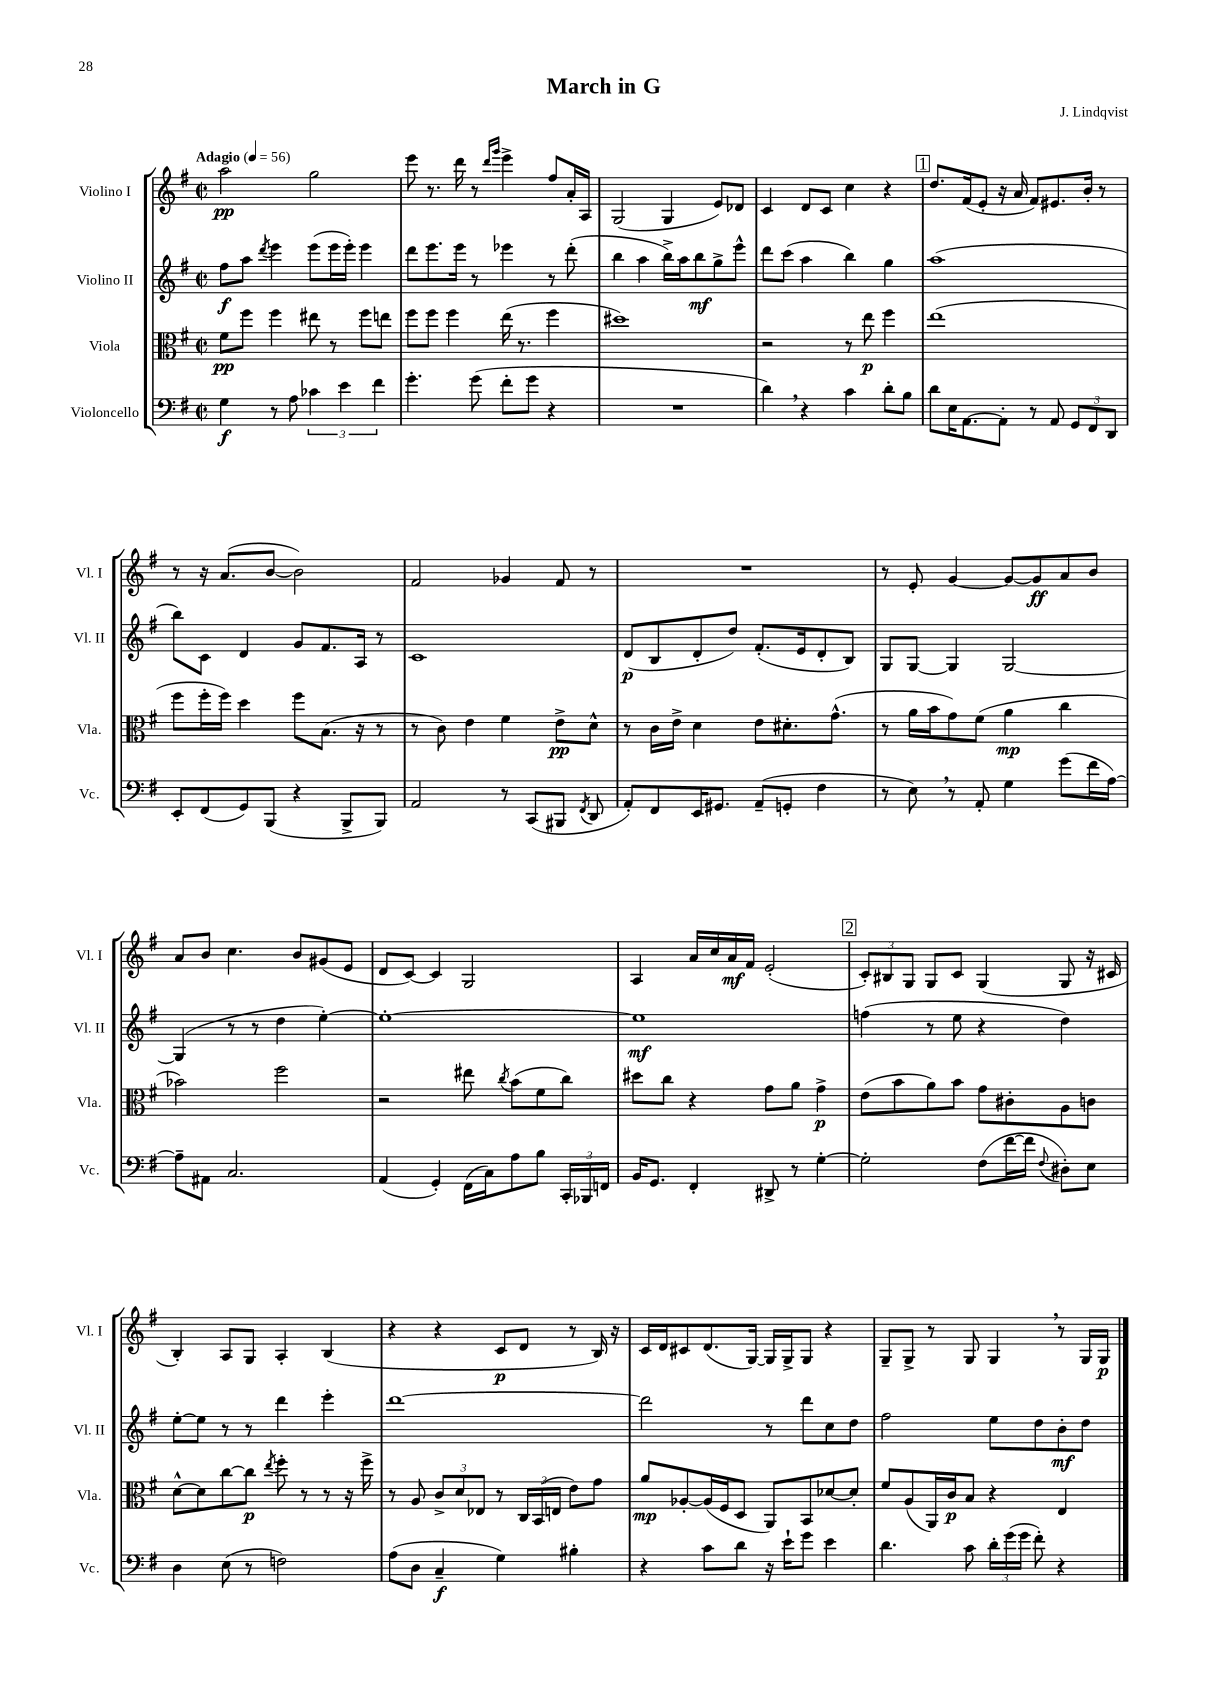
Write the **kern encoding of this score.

**kern	**dynam	**kern	**dynam	**kern	**dynam	**kern	**dynam
*part4	*part4	*part3	*part3	*part2	*part2	*part1	*part1
*staff4	*staff4	*staff3	*staff3	*staff2	*staff2	*staff1	*staff1
*I"Violoncello	*	*I"Viola	*	*I"Violino II	*	*I"Violino I	*
*I'Vc.	*	*I'Vla.	*	*I'Vl. II	*	*I'Vl. I	*
*clefF4	*	*clefC3	*	*clefG2	*	*clefG2	*
*k[f#]	*	*k[f#]	*	*k[f#]	*	*k[f#]	*
*M2/2	*	*M2/2	*	*M2/2	*	*M2/2	*
*met(c|)	*	*met(c|)	*	*met(c|)	*	*met(c|)	*
*MM56	*	*MM56	*	*MM56	*	*MM56	*
=1	=1	=1	=1	=1	=1	=1	=1
!	!	!	!	!	!	!LO:TX:a:B:t=Adagio	!
4G\	f	8f#\L	pp	8ff#\L	f	2aa\	pp
.	.	8ff#\J	.	8aa\J	.	.	.
.	.	.	.	8qddd/	.	.	.
8r	.	4ff#\	.	4eee\	.	.	.
8A\	.	.	.	.	.	.	.
6c-X\	.	8ee#X\	.	(8eee\L	.	2gg\	.
.	.	8r	.	16eee\L	.	.	.
6e\	.	.	.	.	.	.	.
.	.	.	.	16eee'\JJ)	.	.	.
.	.	8ff#\L	.	4eee\	.	.	.
6f#\	.	.	.	.	.	.	.
.	.	8een\J	.	.	.	.	.
=2	=2	=2	=2	=2	=2	=2	=2
4.g'\	.	8ff#\L	.	8ddd\L	.	8eee\	.
.	.	8ff#\J	.	8.eee\	.	8.r	.
.	.	4ff#\	.	.	.	.	.
.	.	.	.	16eee\Jk	.	16ddd\	.
(8g\	.	.	.	8r	.	8r	.
.	.	.	.	.	.	16qqddd/LL	.
.	.	.	.	.	.	16qqggg/JJ	.
8f#'\L	.	(16ee\	.	4eee-X\	.	4eee^\	.
.	.	8.r	.	.	.	.	.
8g\J	.	.	.	.	.	.	.
4r	.	4ff#\	.	8r	.	8ff#/L	.
.	.	.	.	(8ddd'\	.	16a'/L	.
.	.	.	.	.	.	16A/JJ	.
=3	=3	=3	=3	=3	=3	=3	=3
1r	.	1dd#X)	.	4bb\	.	(2G/	.
.	.	.	.	4aa\	.	.	.
.	.	.	.	16bb^\LL)	.	4G/	.
.	.	.	.	16aa\J	.	.	.
.	.	.	.	8bb\	mf	.	.
.	.	.	.	8gg^\	.	8e/L)	.
.	.	.	.	8eee^^\J	.	8d-X/J	.
=4	=4	=4	=4	=4	=4	=4	=4
4d,\)	.	2r	.	8ddd\L	.	4c/	.
.	.	.	.	(8ccc\J	.	.	.
4r	.	.	.	4aa\	.	8d/L	.
.	.	.	.	.	.	8c/J	.
4c\	.	8r	.	4bb\)	.	4cc\	.
.	.	8ee\	p	.	.	.	.
8d'\L	.	4ff#\	.	4gg\	.	4r	.
8B\J	.	.	.	.	.	.	.
!!LO:REH:place=s1:t=1
=5	=5	=5	=5	=5	=5	=5	=5
8d\L	.	(1ee	.	(1aa	.	8.dd/L	.
16E\K	.	.	.	.	.	.	.
[8.AA\	.	.	.	.	.	(16f#/k	.
.	.	.	.	.	.	8e'/J	.
8AA'\J]	.	.	.	.	.	16r	.
.	.	.	.	.	.	16a/	.
8r	.	.	.	.	.	8f#/L)	.
8AA/	.	.	.	.	.	8.e#X/	.
12GG/L	.	.	.	.	.	.	.
.	.	.	.	.	.	16b'/Jk	.
12FF#/	.	.	.	.	.	.	.
.	.	.	.	.	.	8r	.
12DD/J	.	.	.	.	.	.	.
!!LO:LB:g=z
=6	=6	=6	=6	=6	=6	=6	=6
8EE'/L	.	8ff#\L	.	8bb\L)	.	8r	.
(8FF#/	.	16ff#'\L	.	8c\J	.	16r	.
.	.	16ff#\JJ)	.	.	.	(8.a/L	.
8GG/)	.	4dd\	.	4d/	.	.	.
(8BBB/J	.	.	.	.	.	[8b/J	.
4r	.	8ff#\L	.	8g/L	.	2b\])	.
.	.	(8.B\J	.	8.f#/	.	.	.
8BBB^/L	.	.	.	.	.	.	.
.	.	16r	.	16A/Jk	.	.	.
8BBB/J)	.	8r	.	8r	.	.	.
=7	=7	=7	=7	=7	=7	=7	=7
2AA/	.	8r	.	1c	.	2f#/	.
.	.	8c\)	.	.	.	.	.
.	.	4e\	.	.	.	.	.
8r	.	4f#\	.	.	.	4g-X/	.
(8CC/L	.	.	.	.	.	.	.
8BBB#X/J	.	8e^\L	pp	.	.	8f#/	.
8qFF#/	.	.	.	.	.	.	.
8DD/	.	8d^^\J	.	.	.	8r	.
=8	=8	=8	=8	=8	=8	=8	=8
8AA'/L)	.	8r	.	(8d/L	p	1r	.
8FF#/	.	16c\LL	.	8B/	.	.	.
.	.	16e^\JJ	.	.	.	.	.
16EE/K	.	4d\	.	8d'/	.	.	.
8.GG#X/J	.	.	.	.	.	.	.
.	.	.	.	8dd/J)	.	.	.
(8AA~/L	.	8e\L	.	(8.f#'/L	.	.	.
8GGn'/J	.	8.d#X'\	.	.	.	.	.
.	.	.	.	16e/k	.	.	.
4F#\	.	.	.	8d'/	.	.	.
.	.	(8.g^^\J	.	.	.	.	.
.	.	.	.	8B/J)	.	.	.
=9	=9	=9	=9	=9	=9	=9	=9
8r	.	8r	.	8G/L	.	8r	.
8E,\)	.	16a\LL	.	[8G/J	.	8e'/	.
.	.	16b\J	.	.	.	.	.
8r	.	8g\)	.	4G/]	.	[4g/	.
8AA'/	.	(8f#\J	.	.	.	.	.
4G\	.	4a\	mp	[2G/	.	8g/L_	.
.	.	.	.	.	.	8g/]	ff
(8g\L	.	4cc\	.	.	.	8a/	.
16f#\L	.	.	.	.	.	8b/J	.
[16A\JJ)	.	.	.	.	.	.	.
!!LO:LB:g=z
=10	=10	=10	=10	=10	=10	=10	=10
8A~\L]	.	2b-X\)	.	(4G/]	.	8a/L	.
8AA#X\J	.	.	.	.	.	8b/J	.
2.C/	.	.	.	8r	.	4.cc\	.
.	.	.	.	8r	.	.	.
.	.	2ff#\	.	4dd\	.	.	.
.	.	.	.	.	.	8b/L	.
.	.	.	.	[4ee'\)	.	(8g#X/	.
.	.	.	.	.	.	8e/J	.
=11	=11	=11	=11	=11	=11	=11	=11
(4AA/	.	2r	.	1ee'_	.	8d/L	.
.	.	.	.	.	.	[8c/J)	.
4GG'/)	.	.	.	.	.	4c/]	.
(16FF#\LL	.	8ee#X\	.	.	.	2G/	.
16C\J)	.	.	.	.	.	.	.
.	.	8qcc/	.	.	.	.	.
8A\	.	(8b\L	.	.	.	.	.
8B\J	.	8f#\	.	.	.	.	.
24CC'/LL	.	8cc\J)	.	.	.	.	.
24BBB-X/	.	.	.	.	.	.	.
24FFn/JJ	.	.	.	.	.	.	.
=12	=12	=12	=12	=12	=12	=12	=12
16BB/KL	.	8dd#X\L	.	1ee]	mf	4A/	.
8.GG/J	.	.	.	.	.	.	.
.	.	8cc\J	.	.	.	.	.
4FF#'/	.	4r	.	.	.	16a/LL	.
.	.	.	.	.	.	16cc/	.
.	.	.	.	.	.	16a/	mf
.	.	.	.	.	.	16f#/JJ	.
8DD#X^/	.	8g\L	.	.	.	(2e'/	.
8r	.	8a\J	.	.	.	.	.
[4G'\	.	4g^\	p	.	.	.	.
!!LO:REH:place=s1:t=2
=13	=13	=13	=13	=13	=13	=13	=13
2G'\]	.	(8e\L	.	(4ffn\	.	12c'/L)	.
.	.	.	.	.	.	12B#X/	.
.	.	8b\	.	.	.	.	.
.	.	.	.	.	.	12G/J	.
.	.	8a\)	.	8r	.	8G/L	.
.	.	8b\J	.	8ee\	.	8c/J	.
(8F#\L	.	8g\L	.	4r	.	(4G/	.
[16f#\L	.	8c#X'\	.	.	.	.	.
16f#\JJ]	.	.	.	.	.	.	.
8qqF#/	.	.	.	.	.	.	.
8D#X'\L)	.	8A\	.	4dd\)	.	8G/	.
8E\J	.	8cn\J	.	.	.	16r	.
.	.	.	.	.	.	16c#X/	.
!!LO:LB:g=z
=14	=14	=14	=14	=14	=14	=14	=14
4D\	.	[8d^^\L	.	[8ee'\L	.	4B'/)	.
.	.	8d\]	.	8ee\J]	.	.	.
(8E\	.	[8cc\	.	8r	.	8A/L	.
8r	.	8cc\J]	p	8r	.	8G/J	.
.	.	8qee/	.	.	.	.	.
2Fn\)	.	8ff#'\	.	4ddd\	.	4A'/	.
.	.	8r	.	.	.	.	.
.	.	8r	.	4eee'\	.	(4B/	.
.	.	16r	.	.	.	.	.
.	.	16ff#^\	.	.	.	.	.
=15	=15	=15	=15	=15	=15	=15	=15
(8A\L	.	8r	.	[1ddd	.	4r	.
8D\J	.	8A/	.	.	.	.	.
4C~/	f	12c^/L	.	.	.	4r	.
.	.	12d/	.	.	.	.	.
.	.	12E-X/J	.	.	.	.	.
4G\)	.	8r	.	.	.	8c/L	p
.	.	24C/LL	.	.	.	8d/J	.
.	.	(24BB/	.	.	.	.	.
.	.	24En/JJ	.	.	.	.	.
4B#X'\	.	8e\L)	.	.	.	8r	.
.	.	8g\J	.	.	.	16B/)	.
.	.	.	.	.	.	16r	.
=16	=16	=16	=16	=16	=16	=16	=16
4r	.	8a/L	mp	2ddd\]	.	16c/LL	.
.	.	.	.	.	.	16d/J	.
.	.	[8A-X'/	.	.	.	8c#X/	.
8c\L	.	(16A-/L]	.	.	.	(8.d/	.
.	.	16F#/J	.	.	.	.	.
8d\J	.	8D/J	.	.	.	.	.
.	.	.	.	.	.	[16G/Jk)	.
16r	.	8AA/L)	.	8r	.	16G/LL]	.
16e`\KL	.	.	.	.	.	16G^/J	.
8g\J	.	8BB/	.	8ddd\L	.	8G/J	.
4e\	.	[8d-X/	.	8cc\	.	4r	.
.	.	8d-'/J]	.	8dd\J	.	.	.
=17	=17	=17	=17	=17	=17	=17	=17
4.d\	.	8f#/L	.	2ff#\	.	8G~/L	.
.	.	(8A/	.	.	.	8G^/J	.
.	.	16AA/L)	.	.	.	8r	.
.	.	16c/J	p	.	.	.	.
8c\	.	8B/J	.	.	.	8G/	.
24d'\LL	.	4r	.	8ee\L	.	4G,/	.
(24g\	.	.	.	.	.	.	.
24g\JJ	.	.	.	.	.	.	.
8f#'\)	.	.	.	8dd\	.	.	.
4r	.	4E/	.	8b'\	mf	8r	.
.	.	.	.	8dd\J	.	16G/LL	.
.	.	.	.	.	.	16G/JJ	p
==	==	==	==	==	==	==	==
*-	*-	*-	*-	*-	*-	*-	*-
